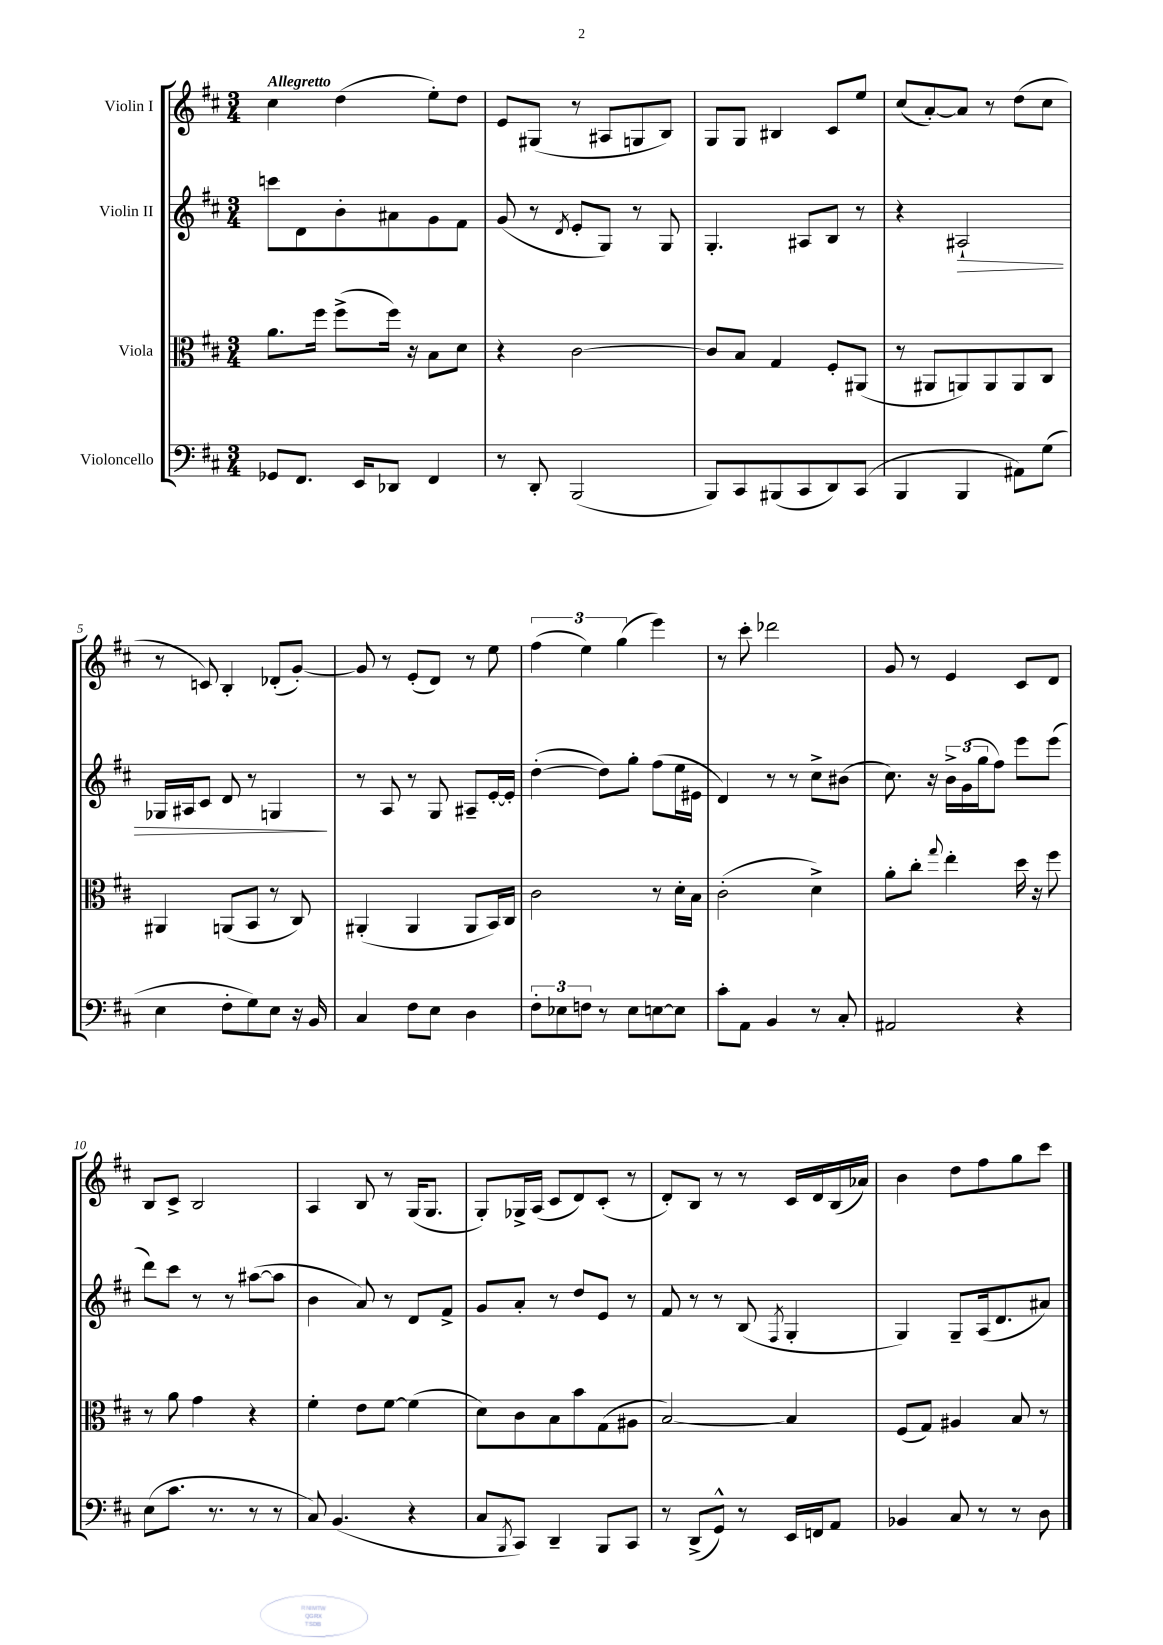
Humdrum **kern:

**kern	**kern	**kern	**kern
*staff4	*staff3	*staff2	*staff1
*clefF4	*clefC3	*clefG2	*clefG2
*k[f#c#]	*k[f#c#]	*k[f#c#]	*k[f#c#]
*M3/4	*M3/4	*M3/4	*M3/4
8GG-	8.a	8ccc	4cc#
8.FF#	.	8d	.
.	16ff#	.	.
.	(8ff#^	8b'	(4dd
16EE	.	.	.
8DD-	16ff#)	8a#	.
.	16r	.	.
4FF#	8B	8g	8ee')
.	8d	8f#	8dd
=	=	=	=
8r	4r	(8g	8e
8DD'	.	8r	(8G#
.	.	8qd	.
(2BBB	[2c#	8e'	8r
.	.	8G)	8A#
.	.	8r	8G
.	.	8G	8B)
=	=	=	=
8BBB)	8c#]	4.G'	8G
8CC#	8B	.	8G
(8BBB#	4G	.	4B#
8CC#	.	8A#	.
8DD)	8F#'	8B	8c#
(8CC#	(8AA#	8r	8ee
=	=	=	=
4BBB	8r	4r	(8cc#
.	8AA#	.	[8a')
4BBB	8AA)	2A#`	8a]
.	8AA	.	8r
8AA#)	8AA	.	(8dd
(8G	8C#	.	8cc#
=	=	=	=
4E	4AA#	16G-	8r
.	.	16A#	.
.	.	8c#	8c)
8F#'	(8AA	8d	4B'
8G)	8BB	8r	.
8E	8r	4G	(8d-'
16r	8C#)	.	[8g')
16BB	.	.	.
=	=	=	=
4C#	(4AA#'	8r	8g]
.	.	8A	8r
8F#	4AA#	8r	(8e'
8E	.	8G	8d)
4D	8AA#	8A#~	8r
.	16BB)	[16e'	8ee
.	16C#	16e']	.
=	=	=	=
12F#'	2c#	([4dd'	(6ff#
12E-	.	.	.
12F	.	.	6ee)
8r	.	8dd])	.
.	.	.	(6gg
8E-	.	8gg'	.
[8E	8r	(8ff#	4eee)
8E]	16d'	16ee	.
.	16B	16e#	.
=	=	=	=
8c#'	(2c#'	4d)	8r
8AA	.	.	8ccc#'
4BB	.	8r	2ddd-
.	.	8r	.
8r	4d^)	8cc#^	.
8C#'	.	(8b#	.
=	=	=	=
2AA#	8a'	8.cc#)	8g
.	8cc#'	.	8r
.	.	16r	.
.	8qqgg	.	.
.	4ee'	24b^	4e
.	.	(24g	.
.	.	24gg	.
.	.	8ff#)	.
4r	16dd	8eee	8c#
.	16r	.	.
.	8ff#	(8eee	8d
=	=	=	=
(8E	8r	8ddd)	8B
8.c#	8a	8ccc#	8c#^
.	4g	8r	2B
8.r	.	.	.
.	.	8r	.
8r	4r	([8aa#	.
8r	.	8aa#]	.
=	=	=	=
8C#)	4f#'	4b	4A
(4.BB	.	.	.
.	8e	8a)	8B
.	[8f#	8r	8r
4r	(4f#]	8d	(16G
.	.	.	8.G
.	.	8f#^	.
=	=	=	=
8C#	8d)	8g	8G')
8qBBB	.	.	.
8CC#)	8c#	8a'	16G-^
.	.	.	(16A
4DD~	8B	8r	8c#
.	8b	8dd	8d)
8BBB	(8G	8e	(8c#'
8CC#	8A#	8r	8r
=	=	=	=
8r	[2B)	8f#	8d')
(8DD^	.	8r	8B
8GG^^)	.	8r	8r
8r	.	(8B	8r
.	.	8qF#	.
16EE	4B]	4G'	16c#
16FF	.	.	16d
8AA	.	.	(16B
.	.	.	16a-)
=	=	=	=
4BB-	(8F#	4G)	4b
.	8G)	.	.
8C#	4A#	8G~	8dd
8r	.	(16A	8ff#
.	.	8.d	.
8r	8B	.	8gg
8D	8r	8a#)	8ccc#
==	==	==	==
*-	*-	*-	*-
